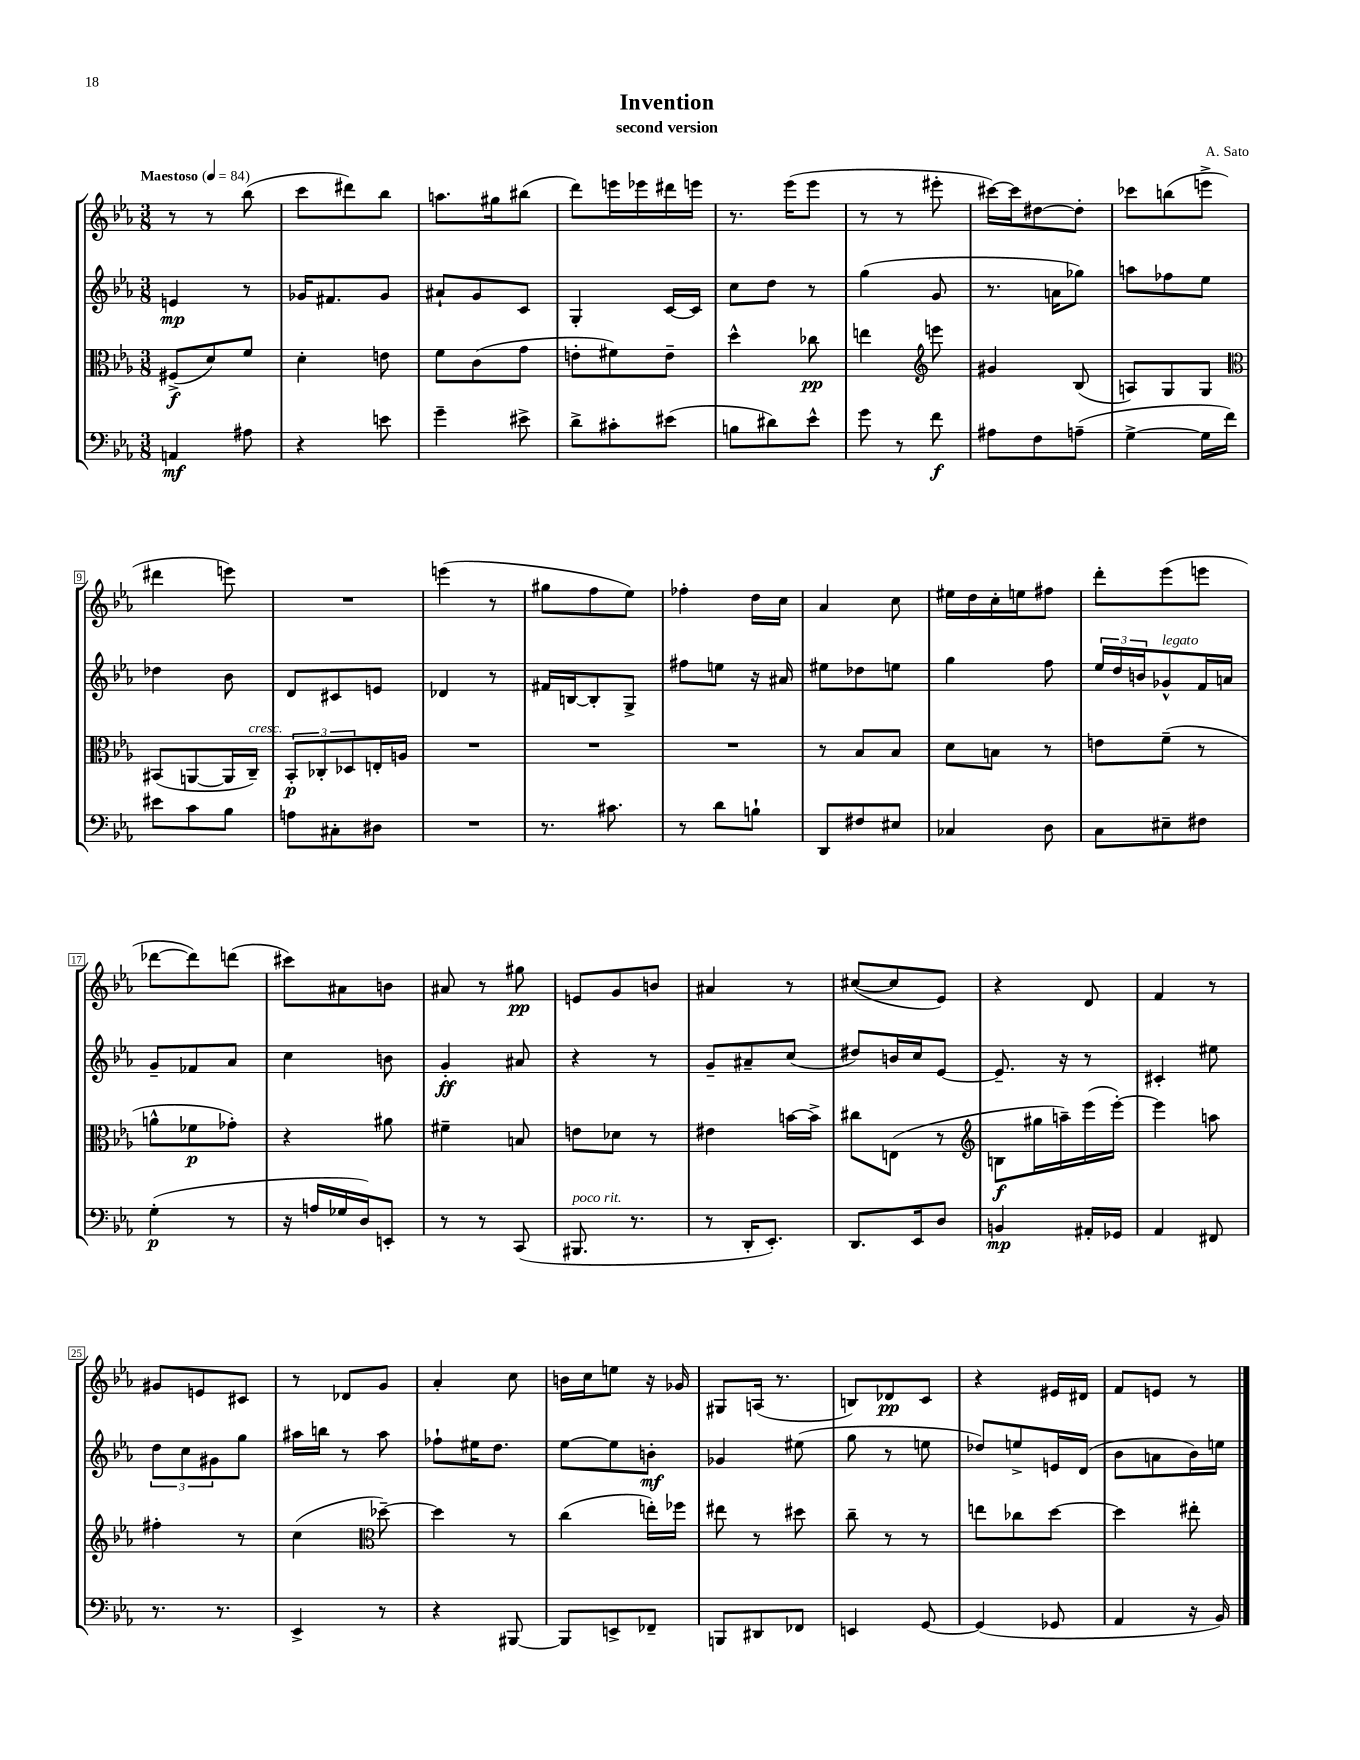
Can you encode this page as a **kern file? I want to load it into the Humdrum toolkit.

**kern	**dynam	**kern	**dynam	**kern	**dynam	**kern	**dynam
*part4	*part4	*part3	*part3	*part2	*part2	*part1	*part1
*staff4	*staff4	*staff3	*staff3	*staff2	*staff2	*staff1	*staff1
*clefF4	*	*clefC3	*	*clefG2	*	*clefG2	*
*k[b-e-a-]	*	*k[b-e-a-]	*	*k[b-e-a-]	*	*k[b-e-a-]	*
*M3/8	*	*M3/8	*	*M3/8	*	*M3/8	*
*MM84	*	*MM84	*	*MM84	*	*MM84	*
=1	=1	=1	=1	=1	=1	=1	=1
!	!	!	!	!	!	!LO:TX:a:B:t=Maestoso	!
4AAn/	mf	(8F#X^/L	f	4en/	mp	8r	.
.	.	8d/)	.	.	.	8r	.
8A#X\	.	8f/J	.	8r	.	(8bb-\	.
=2	=2	=2	=2	=2	=2	=2	=2
4r	.	4d'\	.	16g-X/KL	.	8ccc\L	.
.	.	.	.	8.f#X/	.	.	.
.	.	.	.	.	.	8ddd#X\)	.
8en\	.	8en\	.	8g-/J	.	8bb-\J	.
=3	=3	=3	=3	=3	=3	=3	=3
4g~\	.	8f\L	.	8a#X`/L	.	8.aan\L	.
.	.	(8c\	.	8g/	.	.	.
.	.	.	.	.	.	16gg#X\k	.
8e#X^\	.	8g\J	.	8c/J	.	(8bb#X\J	.
=4	=4	=4	=4	=4	=4	=4	=4
8d^\L	.	8en'\L	.	4G'/	.	8ddd\L)	.
8c#X'\	.	8f#X\)	.	.	.	16eeen\L	.
.	.	.	.	.	.	16eee-X\	.
(8e#X\J	.	8e~\J	.	[16c/LL	.	16ddd#X\	.
.	.	.	.	16c/JJ]	.	16eeen\JJ	.
=5	=5	=5	=5	=5	=5	=5	=5
8Bn\L	.	4dd^^\	.	8cc\L	.	8.r	.
8d#X\)	.	.	.	8dd\J	.	.	.
.	.	.	.	.	.	(16eee-\KL	.
8e-^^\J	.	8cc-X\	pp	8r	.	8eee-\J	.
=6	=6	=6	=6	=6	=6	=6	=6
8g\	.	4een\	.	(4gg\	.	8r	.
8r	.	.	.	.	.	8r	.
*	*	*clefG2	*	*	*	*	*
8f\	f	8eeen\	.	8g/	.	8eee#X'\	.
=7	=7	=7	=7	=7	=7	=7	=7
8A#X\L	.	4g#X/	.	8.r	.	[16ccc#X\LL)	.
.	.	.	.	.	.	16ccc#\J]	.
8F\	.	.	.	.	.	[8dd#X\	.
.	.	.	.	16an\KL	.	.	.
(8An~\J	.	(8B-/	.	8gg-X\J)	.	8dd#'\J]	.
=8	=8	=8	=8	=8	=8	=8	=8
[4G^\	.	8An/L)	.	8aan\L	.	8ccc-X\L	.
.	.	8G/	.	8ff-X\	.	(8bbn\	.
16G\LL]	.	8G/J	.	8ee-\J	.	8eeen^\J	.
16f\JJ)	.	.	.	.	.	.	.
!!LO:LB:g=z
=9	=9	=9	=9	=9	=9	=9	=9
*	*	*clefC3	*	*	*	*	*
8e#X\L	.	(8BB#X/L	.	4dd-X\	.	4ddd#X\	.
8c\	.	[8AAn/	.	.	.	.	.
8B-\J	.	16AA/L]	.	8b-\	.	8eeen\)	.
!	!	!LO:TX:a:i:t=cresc.	!	!	!	!	!
.	.	16C~/JJ)	.	.	.	.	.
=10	=10	=10	=10	=10	=10	=10	=10
8An\L	.	12BB-'/L	p	8d/L	.	4.r	.
.	.	12C-X'/	.	.	.	.	.
8C#X'\	.	.	.	8c#X/	.	.	.
.	.	12D-X/	.	.	.	.	.
8D#X\J	.	16En'/L	.	8en/J	.	.	.
.	.	16An/JJ	.	.	.	.	.
=11	=11	=11	=11	=11	=11	=11	=11
4.r	.	4.r	.	4d-X/	.	(4eeen\	.
.	.	.	.	8r	.	8r	.
=12	=12	=12	=12	=12	=12	=12	=12
8.r	.	4.r	.	16f#X/LL	.	8gg#X\L	.
.	.	.	.	[16Bn/J	.	.	.
.	.	.	.	8B'/]	.	8ff\	.
8.c#X\	.	.	.	.	.	.	.
.	.	.	.	8G^/J	.	8ee-\J)	.
=13	=13	=13	=13	=13	=13	=13	=13
8r	.	4.r	.	8ff#X\L	.	4ff-X'\	.
8d\L	.	.	.	8een\J	.	.	.
8Bn`\J	.	.	.	16r	.	16dd\LL	.
.	.	.	.	16a#X/	.	16cc\JJ	.
=14	=14	=14	=14	=14	=14	=14	=14
8DD/L	.	8r	.	8ee#X\L	.	4a-/	.
8F#X/	.	8B-/L	.	8dd-X\	.	.	.
8E#X/J	.	8B-/J	.	8een\J	.	8cc\	.
=15	=15	=15	=15	=15	=15	=15	=15
4C-X/	.	8d\L	.	4gg\	.	16ee#X\LL	.
.	.	.	.	.	.	16dd\	.
.	.	8Bn\J	.	.	.	16cc'\	.
.	.	.	.	.	.	16een\J	.
8D\	.	8r	.	8ff\	.	8ff#X\J	.
=16	=16	=16	=16	=16	=16	=16	=16
8C\L	.	8en\L	.	24ee-/LL	.	8ddd'\L	.
.	.	.	.	24dd/	.	.	.
.	.	.	.	24bn/J	.	.	.
!	!	!	!	!LO:TX:a:i:t=legato	!	!	!
8E#X~\	.	(8f~\J	.	8g-X^^/	.	(8eee-\	.
8F#X\J	.	8r	.	16f/L	.	8eeen\J	.
.	.	.	.	16an/JJ	.	.	.
!!LO:LB:g=z
=17	=17	=17	=17	=17	=17	=17	=17
(4G'\	p	8an^^\L	.	8g~/L	.	[8ddd-X\L	.
.	.	8f-X\	p	8f-X/	.	8ddd-\])	.
8r	.	8g-X'\J)	.	8a-/J	.	(8dddn\J	.
=18	=18	=18	=18	=18	=18	=18	=18
16r	.	4r	.	4cc\	.	8ccc#X\L)	.
16An/LL	.	.	.	.	.	.	.
16G-X/	.	.	.	.	.	8a#X\	.
16D/J)	.	.	.	.	.	.	.
8EEn'/J	.	8a#X\	.	8bn\	.	8bn\J	.
=19	=19	=19	=19	=19	=19	=19	=19
8r	.	4f#X~\	.	4g'/	ff	8a#X/	.
8r	.	.	.	.	.	8r	.
(8CC/	.	8Bn/	.	8a#X/	.	8gg#X\	pp
=20	=20	=20	=20	=20	=20	=20	=20
!LO:TX:a:i:t=poco rit.	!	!	!	!	!	!	!
8.BBB#X/	.	8en\L	.	4r	.	8en/L	.
.	.	8d-X\J	.	.	.	8g/	.
8.r	.	.	.	.	.	.	.
.	.	8r	.	8r	.	8bn/J	.
=21	=21	=21	=21	=21	=21	=21	=21
8r	.	4e#X\	.	8g~/L	.	4a#X/	.
16DD'/KL	.	.	.	8a#X~/	.	.	.
8.EE-'/J)	.	.	.	.	.	.	.
.	.	[16bn\LL	.	(8cc/J	.	8r	.
.	.	16b^\JJ]	.	.	.	.	.
=22	=22	=22	=22	=22	=22	=22	=22
8.DD/L	.	8cc#X\L	.	8dd#X/L)	.	([8cc#X/L	.
.	.	(8En\J	.	16bn/L	.	8cc#/]	.
16EE-/k	.	.	.	16cc/J	.	.	.
8D/J	.	8r	.	[8e-/J	.	8e-/J)	.
=23	=23	=23	=23	=23	=23	=23	=23
*	*	*clefG2	*	*	*	*	*
4BBn/	mp	8Bn\L	f	8.e-~/]	.	4r	.
.	.	16gg#X\L	.	.	.	.	.
.	.	16aan~\)	.	16r	.	.	.
16AA#X'/LL	.	(16eee-\	.	8r	.	8d/	.
16GG-X/JJ	.	[16eee-'\JJ)	.	.	.	.	.
=24	=24	=24	=24	=24	=24	=24	=24
4AA-/	.	4eee-\]	.	4c#X'/	.	4f/	.
8FF#X/	.	8aan\	.	8ee#X\	.	8r	.
!!LO:LB:g=z
=25	=25	=25	=25	=25	=25	=25	=25
8.r	.	4ff#X'\	.	12dd\L	.	8g#X/L	.
.	.	.	.	12cc\	.	.	.
.	.	.	.	.	.	8en/	.
.	.	.	.	12g#X\	.	.	.
8.r	.	.	.	.	.	.	.
.	.	8r	.	8gg\J	.	8c#X/J	.
=26	=26	=26	=26	=26	=26	=26	=26
4EE-^/	.	(4cc\	.	16aa#X\LL	.	8r	.
.	.	.	.	16bbn\JJ	.	.	.
.	.	.	.	8r	.	8d-X/L	.
*	*	*clefC3	*	*	*	*	*
8r	.	[8dd-X~\)	.	8aa#\	.	8g/J	.
=27	=27	=27	=27	=27	=27	=27	=27
4r	.	4dd-\]	.	8ff-X`\L	.	4a-'/	.
.	.	.	.	16ee#X\K	.	.	.
.	.	.	.	8.dd\J	.	.	.
[8BBB#X/	.	8r	.	.	.	8cc\	.
=28	=28	=28	=28	=28	=28	=28	=28
8BBB#/L]	.	(4cc\	.	[8ee-\L	.	16bn\LL	.
.	.	.	.	.	.	16cc\J	.
8EEn^/	.	.	.	8ee-\]	.	8een\J	.
8FF-X~/J	.	16een'\LL)	.	8bn'\J	mf	16r	.
.	.	16ff-X\JJ	.	.	.	16g-X/	.
=29	=29	=29	=29	=29	=29	=29	=29
8BBBn/L	.	8ee#X\	.	4g-X/	.	8G#X/L	.
8DD#X/	.	8r	.	.	.	(16An/Jk	.
.	.	.	.	.	.	8.r	.
8FF-X/J	.	8dd#X\	.	(8ee#X\	.	.	.
=30	=30	=30	=30	=30	=30	=30	=30
4EEn/	.	8cc~\	.	8gg\	.	8Bn/L)	.
.	.	8r	.	8r	.	8d-X/	pp
[8GG/	.	8r	.	8een\	.	8c/J	.
=31	=31	=31	=31	=31	=31	=31	=31
(4GG/]	.	8een\L	.	8dd-X/L)	.	4r	.
.	.	8cc-X\	.	8een^/	.	.	.
8GG-X/	.	[8dd\J	.	16en/L	.	16e#X/LL	.
.	.	.	.	(16d/JJ	.	16d#X/JJ	.
=32	=32	=32	=32	=32	=32	=32	=32
4AA-/	.	4dd\]	.	8b-\L	.	8f/L	.
.	.	.	.	8an\	.	8en/J	.
16r	.	8ee#X'\	.	16b-\L)	.	8r	.
16BB-/)	.	.	.	16een\JJ	.	.	.
==	==	==	==	==	==	==	==
*-	*-	*-	*-	*-	*-	*-	*-
